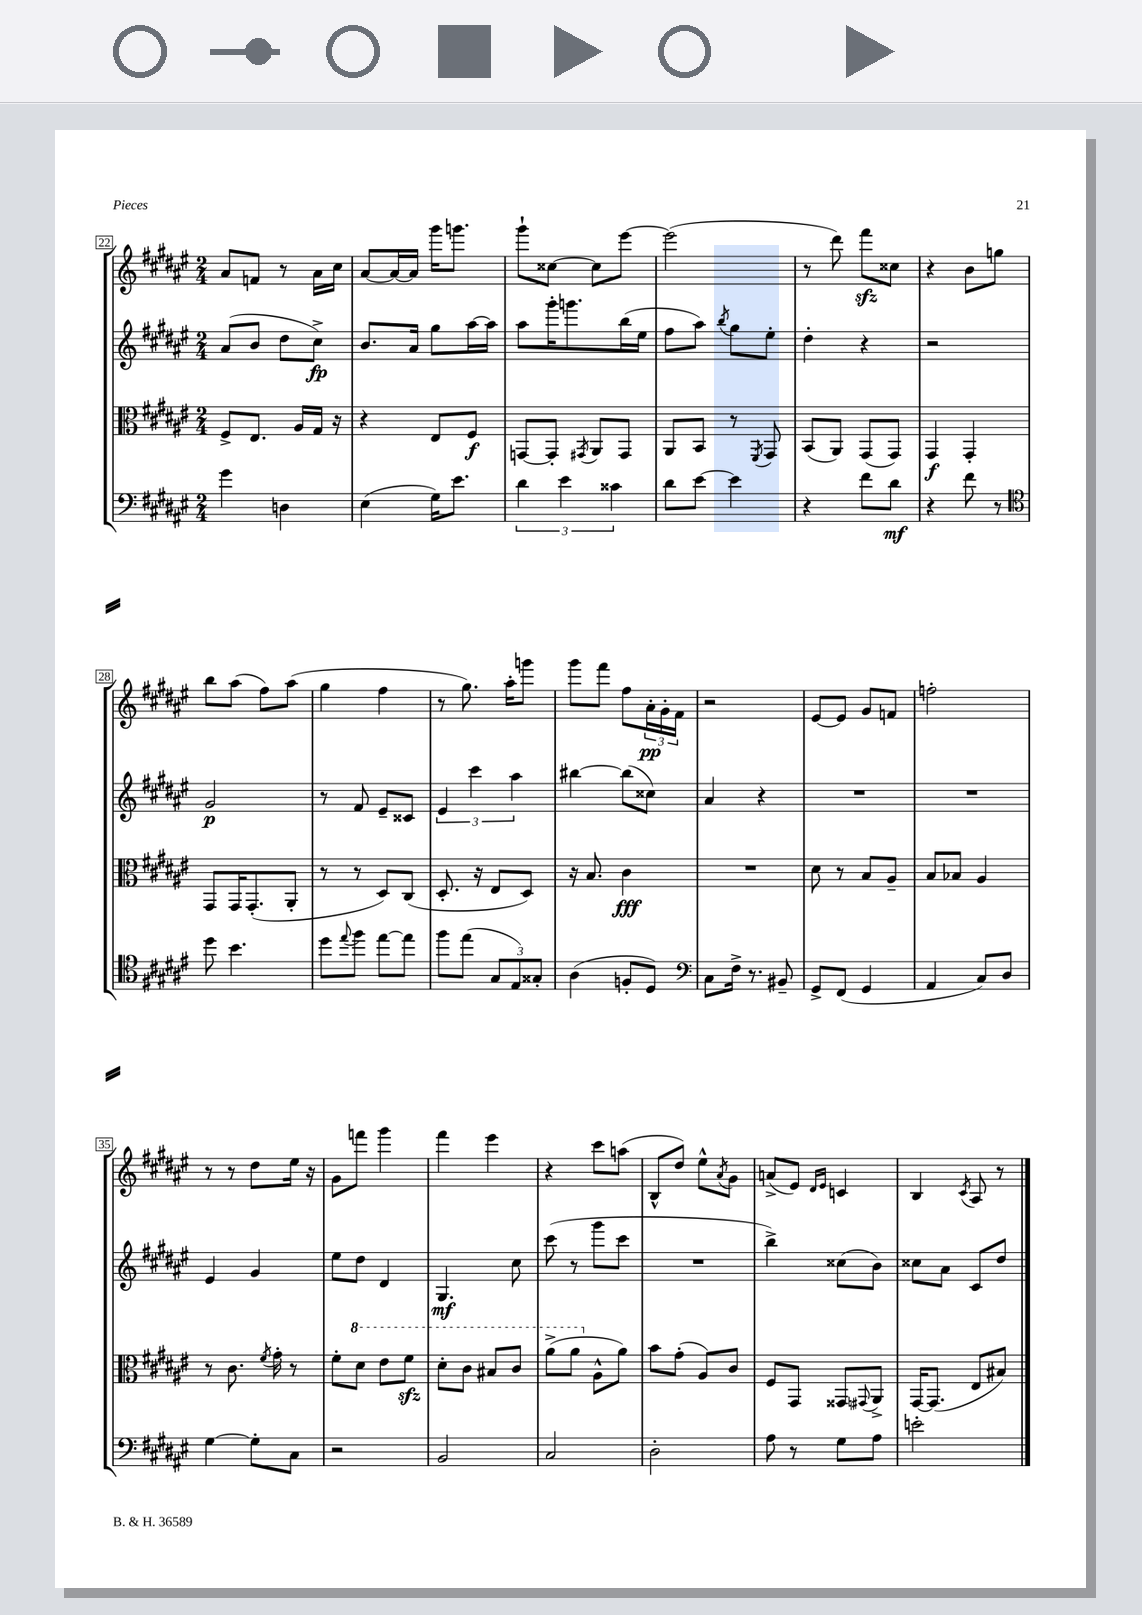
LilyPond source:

<<
\new StaffGroup <<
\new Staff = "s0" {
    \clef treble \key fis \major \numericTimeSignature \time 2/4
    ais'8 f'8 r8 ais'16 cis''16 |
    ais'8~ ais'16~ ais'16 gis'''16 g'''8. |
    gis'''8-! cisis''8~ cisis''8 eis'''8~ |
    eis'''2( |
    r8 dis'''8) fis'''8\sfz cisis''8 |
    r4 b'8 g''8 |
    b''8 ais''8( fis''8) ais''8( |
    gis''4 fis''4 |
    r8 gis''8.) ais''16-. g'''8 |
    gis'''8 fis'''8 fis''8 \tuplet 3/2 { ais'16-.\pp gis'16-. fis'16 } |
    r2 |
    eis'8~ eis'8 gis'8 f'8 |
    f''2-. |
    r8 r8 dis''8 eis''16 r16 |
    gis'8 f'''8 gis'''4 |
    fis'''4 eis'''4 |
    r4 cis'''8 a''8( |
    b8-^ dis''8) eis''8-^ \acciaccatura { ais'8 } gis'8 |
    a'8->( eis'8) \grace { dis'16 eis'16 } c'4 |
    b4 \acciaccatura { cis'8 } ais8 r8 \bar "|." |
}
\new Staff = "s1" {
    \clef treble \key fis \major \numericTimeSignature \time 2/4
    ais'8( b'8 dis''8 cis''8->\fp) |
    b'8. ais'16 gis''8 ais''16~ ais''16 |
    ais''8 gis'''16-. g'''8. b''16( eis''16 |
    fis''8 ais''8) \acciaccatura { b''8 } gis''8 eis''8-. |
    dis''4-. r4 |
    r2 |
    gis'2\p |
    r8 fis'8 eis'8-- cisis'8 |
    \tuplet 3/2 { eis'4 cis'''4 ais''4 } |
    bis''4~ bis''8( cisis''8) |
    ais'4 r4 |
    R2 |
    R2 |
    eis'4 gis'4 |
    eis''8 dis''8 dis'4 |
    gis4.\mf cis''8 |
    cis'''8( r8 gis'''8 cis'''8 |
    R2 |
    b''4->) cisis''8( b'8) |
    cisis''8 ais'8 cis'8 dis''8 \bar "|." |
}
\new Staff = "s2" {
    \clef alto \key fis \major \numericTimeSignature \time 2/4
    fis8-> eis8. ais16 gis16 r16 |
    r4 eis8 fis8\f |
    g,8~ g,8-. \acciaccatura { gis,8 } ais,8 gis,8 |
    ais,8 b,8 r8 \acciaccatura { fis,8 } gis,8 |
    b,8( ais,8) gis,8( gis,8) |
    gis,4\f gis,4-. |
    gis,8 gis,16 gis,8.-.( ais,8-. |
    r8 r8 dis8) cis8( |
    dis8.-. r16 eis8 dis8) |
    r16 b8. cis'4\fff |
    R2 |
    dis'8 r8 b8 ais8-- |
    b8 bes8 ais4 |
    r8 cis'8. \acciaccatura { fis'8 } gis'16-. r8 |
    fis'8-. \ottava #1 dis''8 eis''8 fis''8\sfz |
    dis''8-. cis''8 bis'8 cis''8 |
    ais''8->( ais''8 \ottava #0 ais8-^ ais'8) |
    b'8 gis'8-.( ais8) cis'8 |
    fis8 gis,8 gisis,8 \appoggiatura { gis,8 } ais,8-> |
    gis,16~ gis,8.( eis8 bis8) \bar "|." |
}
\new Staff = "s3" {
    \clef bass \key fis \major \numericTimeSignature \time 2/4
    gis'4 d4 |
    eis4( gis16) eis'8. |
    \tuplet 3/2 { dis'4 eis'4 cisis'4 } |
    dis'8 eis'8~ eis'4 |
    r4 fis'8 dis'8\mf |
    r4 fis'8 r8 |
    \clef tenor dis''8 b'4. |
    dis''8 \appoggiatura { eis''8 } fis''8 eis''8~ eis''8 |
    fis''8 eis''8( \tuplet 3/2 { gis8 eis8) gisis8-. } |
    ais4( f8-. dis8) |
    \clef bass cis8 fis16-> r8. bis,8-- |
    gis,8-> fis,8( gis,4 |
    ais,4 cis8) dis8 |
    gis4~ gis8-. cis8 |
    r2 |
    b,2 |
    cis2 |
    dis2-. |
    ais8 r8 gis8 ais8 |
    e'2-. \bar "|." |
}
>>
>>
\layout { \context { \Score currentBarNumber = #22 \override BarNumber.stencil = #(make-stencil-boxer 0.1 0.3 ly:text-interface::print) } }
